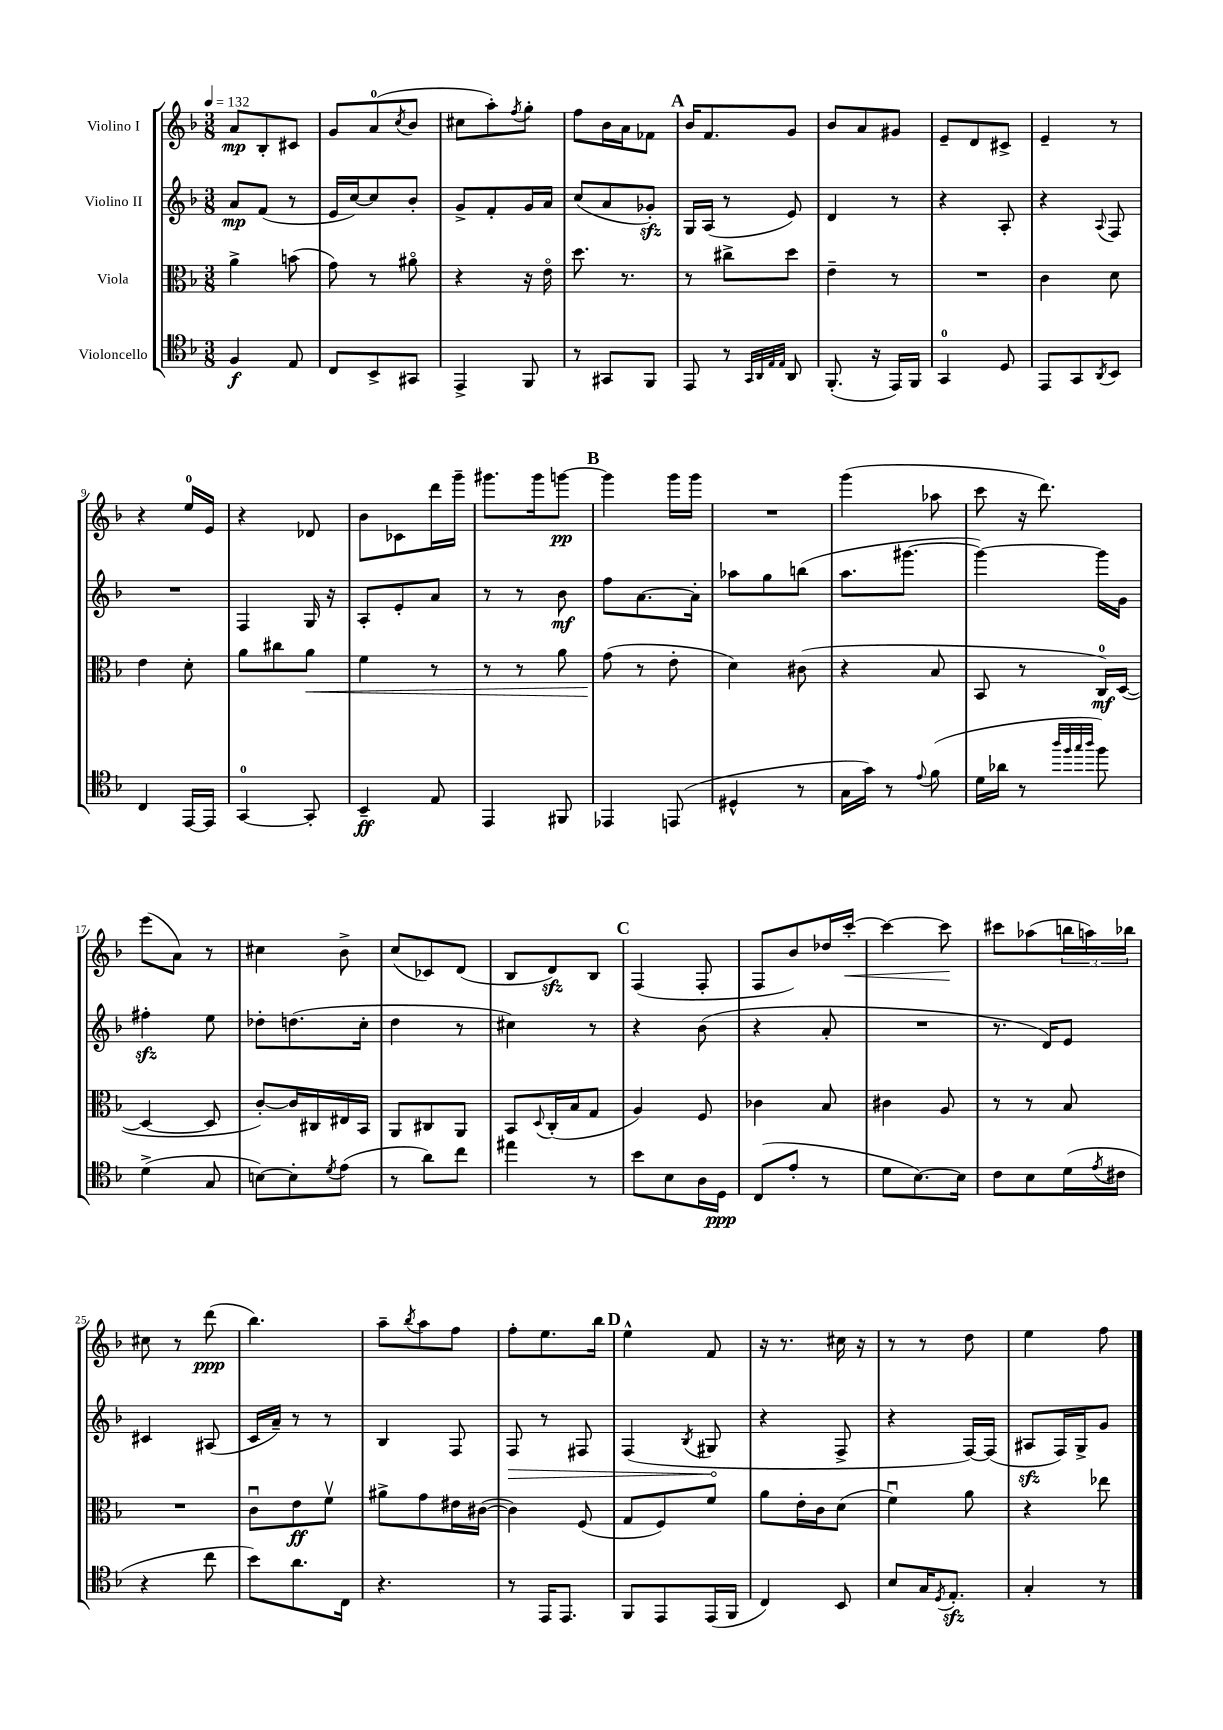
<<
\new StaffGroup <<
\new Staff = "s0" \with { instrumentName = "Violino I" } {
    \clef treble \key f \major \numericTimeSignature \time 3/8 \tempo 4 = 132
    a'8\mp bes8-. cis'8 |
    g'8 a'8-0( \acciaccatura { c''8 } bes'8 |
    cis''8 a''8-.) \acciaccatura { f''8 } g''8-. |
    f''8 bes'16 a'16 fes'8 |
    \mark \markup { \bold "A" } bes'16 f'8. g'8 |
    bes'8 a'8 gis'8 |
    e'8-- d'8 cis'8-> |
    e'4-- r8 |
    r4 e''16-0 e'16 |
    r4 des'8 |
    bes'8 ces'8 d'''16 g'''16-- |
    gis'''8. gis'''16 g'''8~\pp |
    \mark \markup { \bold "B" } g'''4 g'''16 g'''16 |
    R4. |
    g'''4( aes''8 |
    c'''8 r16 d'''8.) |
    e'''8( a'8) r8 |
    cis''4 bes'8-> |
    c''8( ces'8) d'8( |
    bes8 d'8\sfz) bes8 |
    \mark \markup { \bold "C" } f4( f8-. |
    f8 bes'8) des''16 c'''16~-.\< |
    c'''4~ c'''8\! |
    cis'''8 aes''8( \tuplet 3/2 { b''16 a''16) bes''16 } |
    cis''8 r8 d'''8\ppp( |
    bes''4.) |
    a''8-- \acciaccatura { bes''8 } a''8 f''8 |
    f''8-. e''8. bes''16 |
    \mark \markup { \bold "D" } e''4-^ f'8 |
    r16 r8. cis''16 r16 |
    r8 r8 d''8 |
    e''4 f''8 \bar "|." |
}
\new Staff = "s1" \with { instrumentName = "Violino II" } {
    \clef treble \key f \major \numericTimeSignature \time 3/8
    a'8\mp f'8( r8 |
    e'16 c''16~) c''8 bes'8-. |
    g'8-> f'8-. g'16 a'16 |
    c''8( a'8 ges'8-.\sfz) |
    \mark \markup { \bold "A" } g16 a16( r8 e'8) |
    d'4 r8 |
    r4 a8-. |
    r4 \appoggiatura { a8 } f8 |
    R4. |
    f4 g16 r16 |
    a8-. e'8-. a'8 |
    r8 r8 bes'8\mf |
    \mark \markup { \bold "B" } f''8 a'8.~ a'16-. |
    aes''8 g''8 b''8( |
    a''8. gis'''8.~ |
    gis'''4~) gis'''16 g'16 |
    fis''4-.\sfz e''8 |
    des''8-. d''8.( c''16-. |
    d''4 r8 |
    cis''4) r8 |
    \mark \markup { \bold "C" } r4 bes'8( |
    r4 a'8-. |
    R4. |
    r8. d'16) e'8 |
    cis'4 ais8( |
    c'16 a'16--) r8 r8 |
    bes4 f8 |
    \once \override Hairpin.circled-tip = ##t f8\> r8 fis8 |
    \mark \markup { \bold "D" } f4( \acciaccatura { bes8 } gis8\! |
    r4 f8-> |
    r4 f16~) f16( |
    ais8\sfz f16) g16-> g'8 \bar "|." |
}
\new Staff = "s2" \with { instrumentName = "Viola" } {
    \clef alto \key f \major \numericTimeSignature \time 3/8
    a'4-> b'8( |
    g'8) r8 ais'8\flageolet |
    r4 r16 e'16\flageolet |
    d''8. r8. |
    \mark \markup { \bold "A" } r8 cis''8-> d''8 |
    e'4-- r8 |
    R4. |
    c'4 d'8 |
    e'4 d'8-. |
    a'8 cis''8 a'8\< |
    f'4 r8 |
    r8 r8 a'8 |
    \mark \markup { \bold "B" } g'8\!( r8 e'8-. |
    d'4) cis'8( |
    r4 bes8 |
    bes,8 r8 c16-0\mf) d16~( |
    d4~ d8 |
    c'8~-.) c'16 cis16 eis16 bes,16 |
    a,8 cis8 a,8 |
    bes,8 \appoggiatura { d8 } c16-.( bes16 g8 |
    \mark \markup { \bold "C" } a4) f8 |
    ces'4 bes8 |
    cis'4 a8 |
    r8 r8 bes8 |
    R4. |
    c'8\downbow e'8\ff f'8\upbow |
    ais'8-> g'8 eis'16 cis'16~( |
    cis'4) f8( |
    \mark \markup { \bold "D" } g8 f8) f'8 |
    a'8 e'16-. c'16 d'8( |
    f'4\downbow) a'8 |
    r4 ees''8 \bar "|." |
}
\new Staff = "s3" \with { instrumentName = "Violoncello" } {
    \clef tenor \key f \major \numericTimeSignature \time 3/8
    f4\f e8 |
    c8 bes,8-> gis,8 |
    e,4-> f,8 |
    r8 gis,8 f,8 |
    \mark \markup { \bold "A" } e,8 r8 \grace { g,32 a,32 e32 e32 } a,8 |
    f,8.-.( r16 e,16) f,16 |
    g,4-0 d8 |
    e,8 g,8 \acciaccatura { a,8 } bes,8 |
    c4 e,16~ e,16 |
    g,4-0~ g,8-. |
    bes,4--\ff e8 |
    e,4 fis,8 |
    \mark \markup { \bold "B" } ees,4 e,8( |
    dis4-^ r8 |
    g16 g'16) r8 \appoggiatura { e'8 } f'8( |
    d'16 aes'16 r8 \grace { a''32 f''32 g''32 a''32 } f''8) |
    d'4->( g8 |
    b8~) b8-. \acciaccatura { d'8 } e'8( |
    r8 a'8) c''8 |
    eis''4 r8 |
    \mark \markup { \bold "C" } bes'8 bes8 a16 d16\ppp |
    c8( e'8-. r8 |
    d'8 bes8.~) bes16 |
    c'8 bes8 d'16( \acciaccatura { e'8 } cis'16 |
    r4 c''8 |
    bes'8) a'8. c16 |
    r4. |
    r8 e,16 e,8. |
    \mark \markup { \bold "D" } f,8 e,8 e,16( f,16 |
    c4) bes,8 |
    bes8 g16 \acciaccatura { d8 } e8.-.\sfz |
    g4-. r8 \bar "|." |
}
>>
>>
